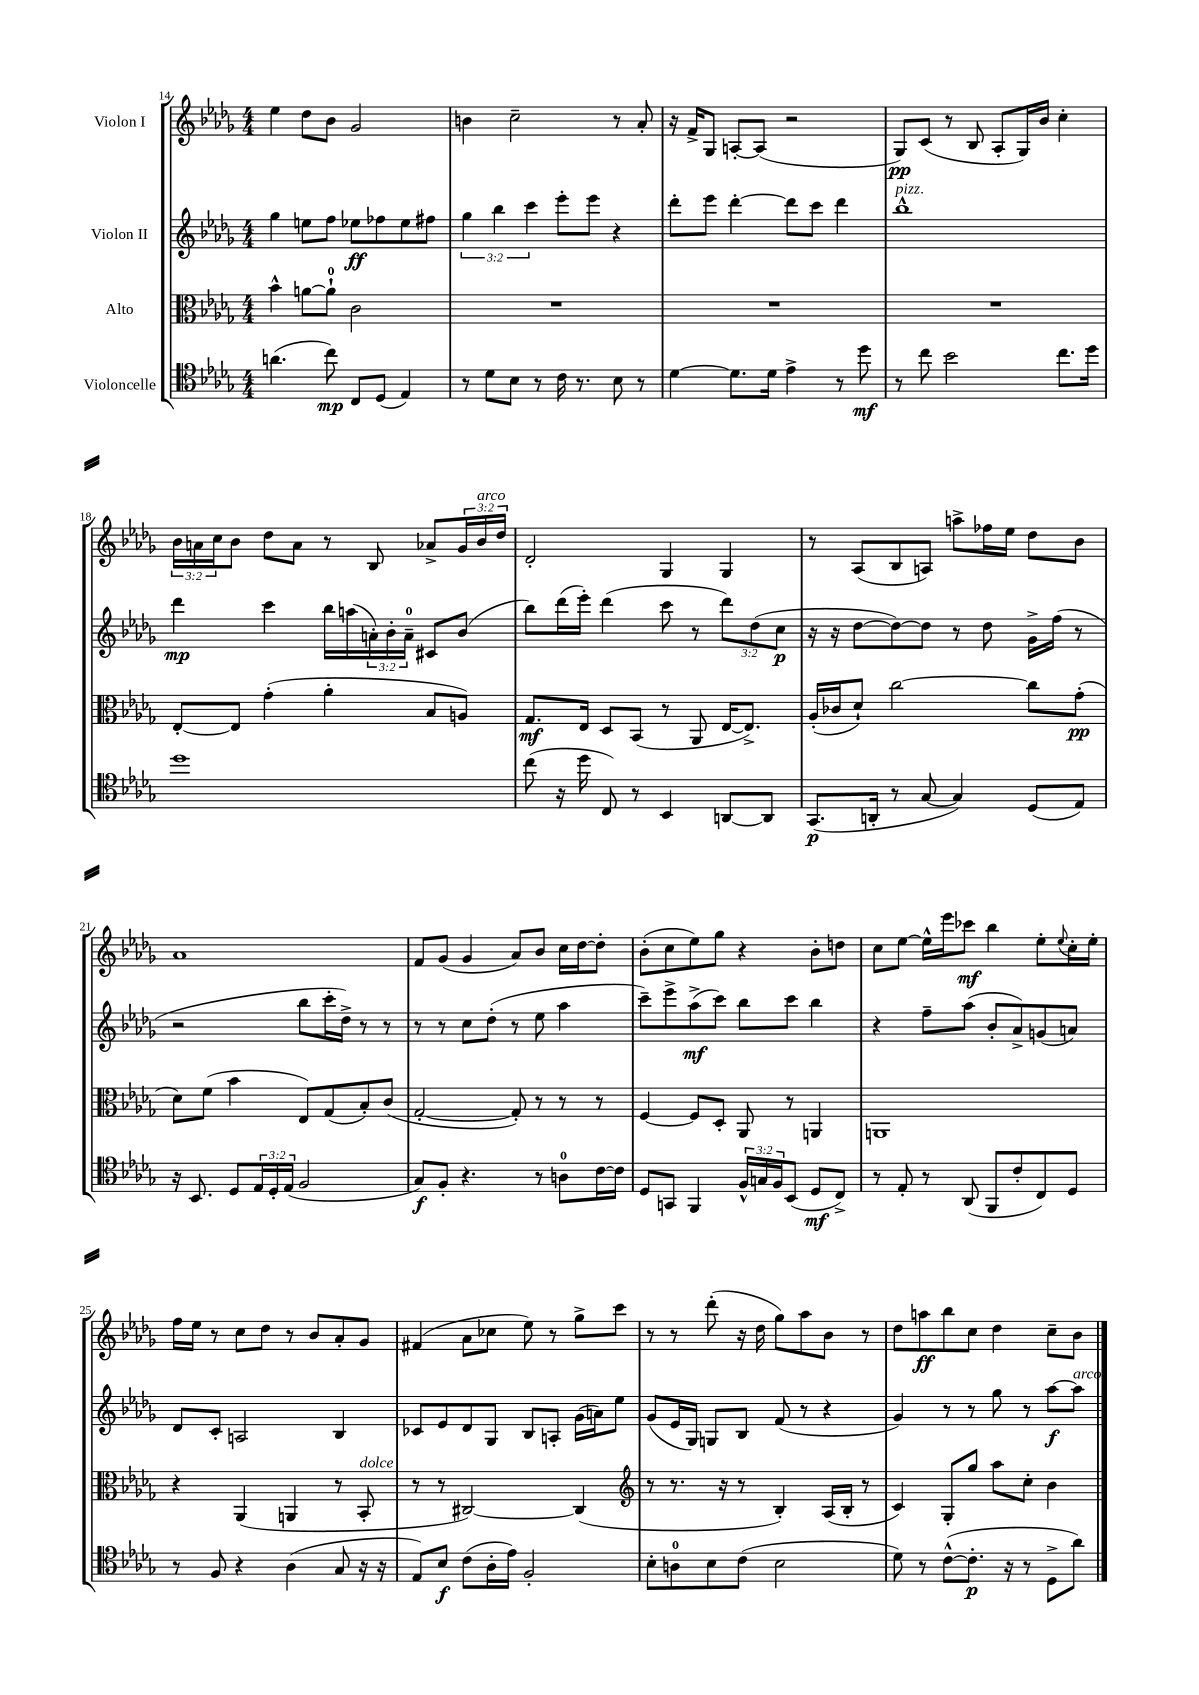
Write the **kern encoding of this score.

**kern	**kern	**kern	**kern
*staff4	*staff3	*staff2	*staff1
*clefC4	*clefC3	*clefG2	*clefG2
*k[b-e-a-d-g-]	*k[b-e-a-d-g-]	*k[b-e-a-d-g-]	*k[b-e-a-d-g-]
*M4/4	*M4/4	*M4/4	*M4/4
(4.a\	4b-^^\	4gg-\	4ee-\
.	[8a\L	8ee\L	8dd-\L
8cc\)	8a`\]J	8ff\J	8b-\J
8C/L	2c\	8ee-\L	2g-/
(8D-/J	.	8ff-\	.
4E-/)	.	8ee-\	.
.	.	8ff#\J	.
=	=	=	=
8r	1r	6gg-\	4b\
8d-\L	.	.	.
.	.	6bb-\	.
8B-\J	.	.	2cc~\
.	.	6ccc\	.
8r	.	.	.
16c\	.	8eee-'\L	.
8.r	.	.	.
.	.	8eee-\J	.
8B-\	.	4r	8r
8r	.	.	8a-'/
=	=	=	=
[4d-\	1r	8ddd-'\L	16r
.	.	.	16f^/LK
.	.	8eee-\J	8G-/J
8.d-\]L	.	[4ddd-'\	[8A'/L
.	.	.	(8A/]J
16d-\Jk	.	.	.
4e-^\	.	8ddd-\]L	2r
.	.	8ccc\J	.
8r	.	4ddd-\	.
8dd-\	.	.	.
=	=	=	=
8r	1r	1bb-^^	8G-/L)
8cc\	.	.	(8c/J
2b-\	.	.	8r
.	.	.	8B-/
.	.	.	8A-'/L
.	.	.	16G-/L)
.	.	.	16b-/JJ
8.cc\L	.	.	4cc'\
16dd-\Jk	.	.	.
=	=	=	=
1dd-	[8E-'/L	4ddd-\	24b-\LL
.	.	.	24a\
.	.	.	24cc\J
.	8E-/]J	.	8b-\J
.	(4g-'\	4ccc\	8dd-\L
.	.	.	8a\J
.	4a-'\	16bb-\LL	8r
.	.	(16aa\	.
.	.	24a'\)	8B-/
.	.	24b-'\	.
.	.	24a~\JJ	.
.	8B-/L	8c#/L	8a-^/L
.	8A/J)	(8b-/J	24g-/L
.	.	.	24b-/
.	.	.	24dd-/JJ
=	=	=	=
(8cc\	8.G-/L	8bb-\L)	2d-'/
16r	.	(16ddd-\L	.
16dd-\	16E-/Jk	16eee-'\JJ)	.
8C/)	8D-/L	(4ddd-\	.
8r	(8BB-/J	.	.
4BB-/	8r	8ccc\	4G-/
.	8AA-/	8r	.
[8AA/L	[16E-/LK	12ddd-\L)	4G-/
.	8.E-^/]J)	.	.
.	.	(12dd-\	.
8AA/]J	.	.	.
.	.	12cc\J	.
=	=	=	=
(8.GG-/L	(16A-'/LL	16r	8r
.	16c-/J	16r	.
.	8d-`/J)	[8dd-\L	(8A-/L
16AA'/Jk	.	.	.
8r	[2cc\	8dd-\_)	8B-/
[8G-/	.	8dd-\]J	8A/J)
4G-/])	.	8r	8aa^\L
.	.	8dd-\	16ff-\L
.	.	.	16ee-\JJ
(8D-/L	8cc\]L	16g-^\LL	8dd-\L
.	.	(16ff\JJ	.
8E-/J)	(8g-'\J	8r	8b-\J
=	=	=	=
16r	8d-\L)	2r	1a-
8.BB-/	.	.	.
.	(8f\J	.	.
8D-/L	4b-\	.	.
24E-/L	.	.	.
24D-'/	.	.	.
(24E-/JJ	.	.	.
2F/	8E-/L)	8bb-\L	.
.	(8G-/	16ccc'\L	.
.	.	16dd-^\JJ)	.
.	8B-'/)	8r	.
.	(8c/J	8r	.
=	=	=	=
8G-/L)	[2G-'/	8r	8f/L
8F'/J	.	8r	(8g-/J
4.r	.	8cc\L	4g-/
.	.	(8dd-'\J	.
.	8G-'/])	8r	8a-/L)
8r	8r	8ee-\	8b-/J
8A\L	8r	4aa-\	16cc\LL
.	.	.	[16dd-\J
[16c\L	8r	.	8dd-'\]J
16c\]JJ	.	.	.
=	=	=	=
8D-/L	[4F/	8ccc~\L)	(8b-'\L
8GG/J	.	8eee-^\	8cc\
4FF/	8F/]L	(8aa-^\	8ee-\)
.	8D-'/J	8ccc\J)	8gg-\J
24F^^/LL	8AA-/	8bb-\L	4r
24G/	.	.	.
24F/J	.	.	.
(8BB-/J	8r	8ccc\J	.
8D-/L	4AA/	4bb-\	8b-'\L
8C^/J)	.	.	8dd\J
=	=	=	=
8r	1AA	4r	8cc\L
8E-'/	.	.	[8ee-\J
8r	.	8ff~\L	16ee-^^\]LL
.	.	.	16eee-\J
(8AA-/	.	(8aa-\J	8ccc-\J
8FF/L	.	8b-'/L	4bb-\
8c'/	.	8a-^/)	.
8C/)	.	(8g/	8ee-'\L
.	.	.	8qqee-/
8D-/J	.	8a/J)	16cc'\L
.	.	.	16ee-'\JJ
=	=	=	=
8r	4r	8d-/L	16ff\LL
.	.	.	16ee-\JJ
8F/	.	8c'/J	8r
4r	(4AA-/	2A/	8cc\L
.	.	.	8dd-\J
(4A-\	4AA/	.	8r
.	.	.	8b-/L
8G-/	8r	4B-/	8a-'/
16r	8BB-'/	.	8g-/J
16r	.	.	.
=	=	=	=
8E-/L)	8r	8c-/L	(4f#/
8B-/J	8r	8e-/	.
(8c\L	[2C#/)	8d-/	8a-\L
16A-'\L	.	8G-/J	8cc-\J
16e-\JJ)	.	.	.
2F'/	.	8B-/L	8ee-\)
.	.	8A'/J	8r
.	(4C#/]	(16g-\LL	8gg-^\L
.	.	16a\J)	.
.	.	8ee-\J	8ccc\J
=	=	=	=
*	*clefG2	*	*
8B-'\L	8r	(8g-/L	8r
8A\	8.r	16e-/L	8r
.	.	16G-/JJ)	.
8B-\	.	8G/L	(8ddd-'\
.	16r	.	.
(8c\J	8r	8B-/J	16r
.	.	.	16dd-\
2B-\	4B-'/)	(8f/	8gg-\L)
.	.	8r	8aa-\
.	(16A-/LL	4r	8b-\J
.	16B-'/JJ	.	.
.	8r	.	8r
=	=	=	=
8d-\)	4c/)	4g-/)	8dd-\L
8r	.	.	8aa\
([8c^^\L	8G-'/L	8r	8bb-\
8.c'\]J	8gg-/J	8r	8cc\J
.	8aa-\L	8gg-\	4dd-\
16r	.	.	.
8r	8cc'\J	8r	.
8D-^\L	4b-\	[8aa-\L	8cc~\L
8a-\J)	.	8aa-\]J	8b-\J
==	==	==	==
*-	*-	*-	*-
